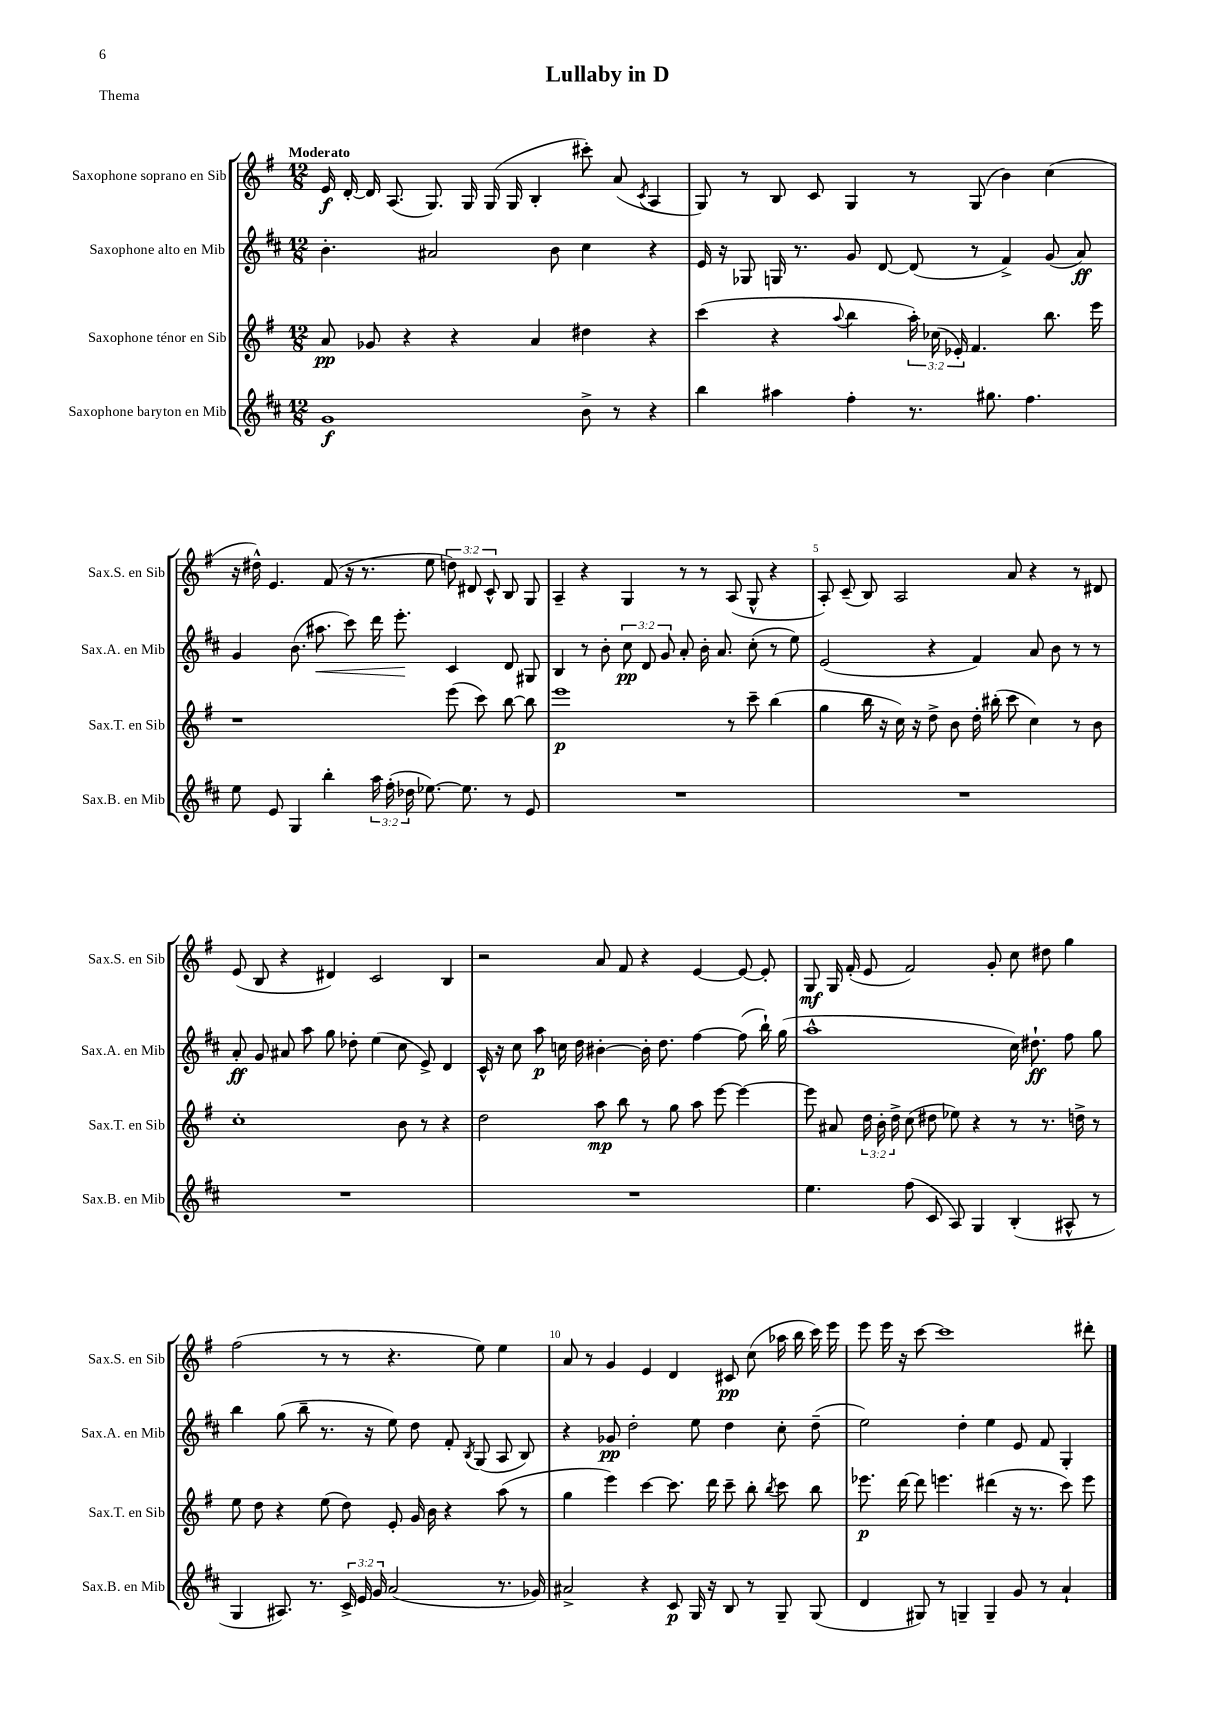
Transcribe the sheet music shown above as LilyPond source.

\header { title = "Lullaby in D" piece = "Thema" }
<<
\new StaffGroup <<
\new Staff = "s0" \with { instrumentName = "Saxophone soprano en Sib" shortInstrumentName = "Sax.S. en Sib" } {
    \clef treble \key g \major \numericTimeSignature \time 12/8 \override Staff.TupletNumber.text = #tuplet-number::calc-fraction-text \tempo "Moderato"
    \autoBeamOff e'16\f d'16~-. d'16 a8.( g8.) g16 g16( g16 b4-. cis'''8-.) a'8( \acciaccatura { c'8 } a4 |
    g8) r8 b8 c'8 g4 r8 g8( b'4) c''4( |
    r16 dis''16-^) e'4. fis'8( r16 r8. e''8 \tuplet 3/2 { d''8) dis'8 c'8-^ } b8 g8 |
    a4-- r4 g4 r8 r8 a8( g8-^ r4 |
    a8-.) c'8--( b8) a2 a'8 r4 r8 dis'8 |
    e'8( b8 r4 dis'4) c'2 b4 |
    r2 a'8 fis'8 r4 e'4~ e'8~ e'8-. |
    g8\mf g16 fis'16-.( e'8 fis'2) g'8-. c''8 dis''8 g''4 |
    fis''2( r8 r8 r4. e''8) e''4 |
    a'8 r8 g'4 e'4 d'4 cis'8\pp c''8( aes''16 b''16 c'''16) e'''16 |
    e'''8 e'''16 r16 c'''8~ c'''1 dis'''8-. \bar "|." |
}
\new Staff = "s1" \with { instrumentName = "Saxophone alto en Mib" shortInstrumentName = "Sax.A. en Mib" } {
    \clef treble \key d \major \numericTimeSignature \time 12/8 \override Staff.TupletNumber.text = #tuplet-number::calc-fraction-text
    \autoBeamOff b'4.-. ais'2 b'8 cis''4 r4 |
    e'16 r16 ges8 g16 r8. g'8 d'8~ d'8( r8 fis'4->) g'8( a'8\ff) |
    g'4 b'8.( ais''8.\< cis'''8) d'''16 e'''8.-.\! cis'4 d'8 gis8 |
    b4 r8 b'8-. \tuplet 3/2 { cis''8\pp d'8 g'8 } a'8-. b'16-. a'8. cis''8-.( r8 e''8) |
    e'2( r4 fis'4) a'8 b'8 r8 r8 |
    a'8-.\ff g'8 ais'8 a''8 g''8 des''8-. e''4( cis''8 e'8->) d'4 |
    cis'16-^ r16 cis''8 a''8\p c''16 d''16 bis'4~-. bis'16-. d''8. fis''4~ fis''8( b''16-!) g''16( |
    a''1-^ cis''16) dis''8.-!\ff fis''8 g''8 |
    b''4 g''8( b''8-- r8. r16 e''8) d''8 fis'8-. \acciaccatura { b8 } g8( a8 b8) |
    r4 ges'8\pp d''2-. e''8 d''4 cis''8-. d''8--( |
    e''2) d''4-. e''4 e'8 fis'8 g4-. \bar "|." |
}
\new Staff = "s2" \with { instrumentName = "Saxophone ténor en Sib" shortInstrumentName = "Sax.T. en Sib" } {
    \clef treble \key g \major \numericTimeSignature \time 12/8 \override Staff.TupletNumber.text = #tuplet-number::calc-fraction-text
    \autoBeamOff a'8\pp ges'8 r4 r4 a'4 dis''4 r4 |
    c'''4( r4 \appoggiatura { a''8 } b''4 \tuplet 3/2 { a''16-.) ces''16( ees'16-.) } fis'4. b''8. e'''16 |
    r1 e'''8( c'''8) b''8~ b''8 |
    e'''1\p r8 c'''8-- b''4( |
    g''4 b''16 r16 c''16) r16 d''8-> b'8 d''16-. bis''16-.( c'''8 c''4) r8 b'8 |
    c''1-. b'8 r8 r4 |
    d''2 a''8\mp b''8 r8 g''8 a''8 e'''8~ e'''4~ |
    e'''8 ais'8 \tuplet 3/2 { d''16 b'16-. d''16-> } c''8( dis''8 ees''8) r4 r8 r8. d''16-> r8 |
    e''8 d''8 r4 e''8( d''8) e'8-. g'16 b'16 r4 a''8( r8 |
    g''4 e'''4) c'''4~ c'''8. d'''16 c'''8-- b''8-. \acciaccatura { b''8 } c'''8 b''8 |
    ees'''8.\p d'''16~ d'''8 e'''4. dis'''4( r16 r8. c'''8) e'''8 \bar "|." |
}
\new Staff = "s3" \with { instrumentName = "Saxophone baryton en Mib" shortInstrumentName = "Sax.B. en Mib" } {
    \clef treble \key d \major \numericTimeSignature \time 12/8 \override Staff.TupletNumber.text = #tuplet-number::calc-fraction-text
    \autoBeamOff g'1\f b'8-> r8 r4 |
    b''4 ais''4 fis''4-. r8. gis''8. fis''4. |
    e''8 e'8 g4 b''4-. \tuplet 3/2 { a''16 fis''16-.( des''16 } ees''8.~) ees''8. r8 e'8 |
    R1. |
    R1. |
    R1. |
    R1. |
    e''4. fis''8( cis'8 a8) g4 b4-.( ais8-^ r8 |
    g4 ais8.) r8. \tuplet 3/2 { cis'16-> e'16 g'16 } a'2( r8. ges'16) |
    ais'2-> r4 cis'8\p g16 r16 b8 r8 g8-- g8( |
    d'4 gis8) r8 g4-- g4-- g'8 r8 a'4-! \bar "|." |
}
>>
>>
\layout { \context { \Score \override BarNumber.break-visibility = ##(#f #t #t) barNumberVisibility = #(every-nth-bar-number-visible 5) } }
